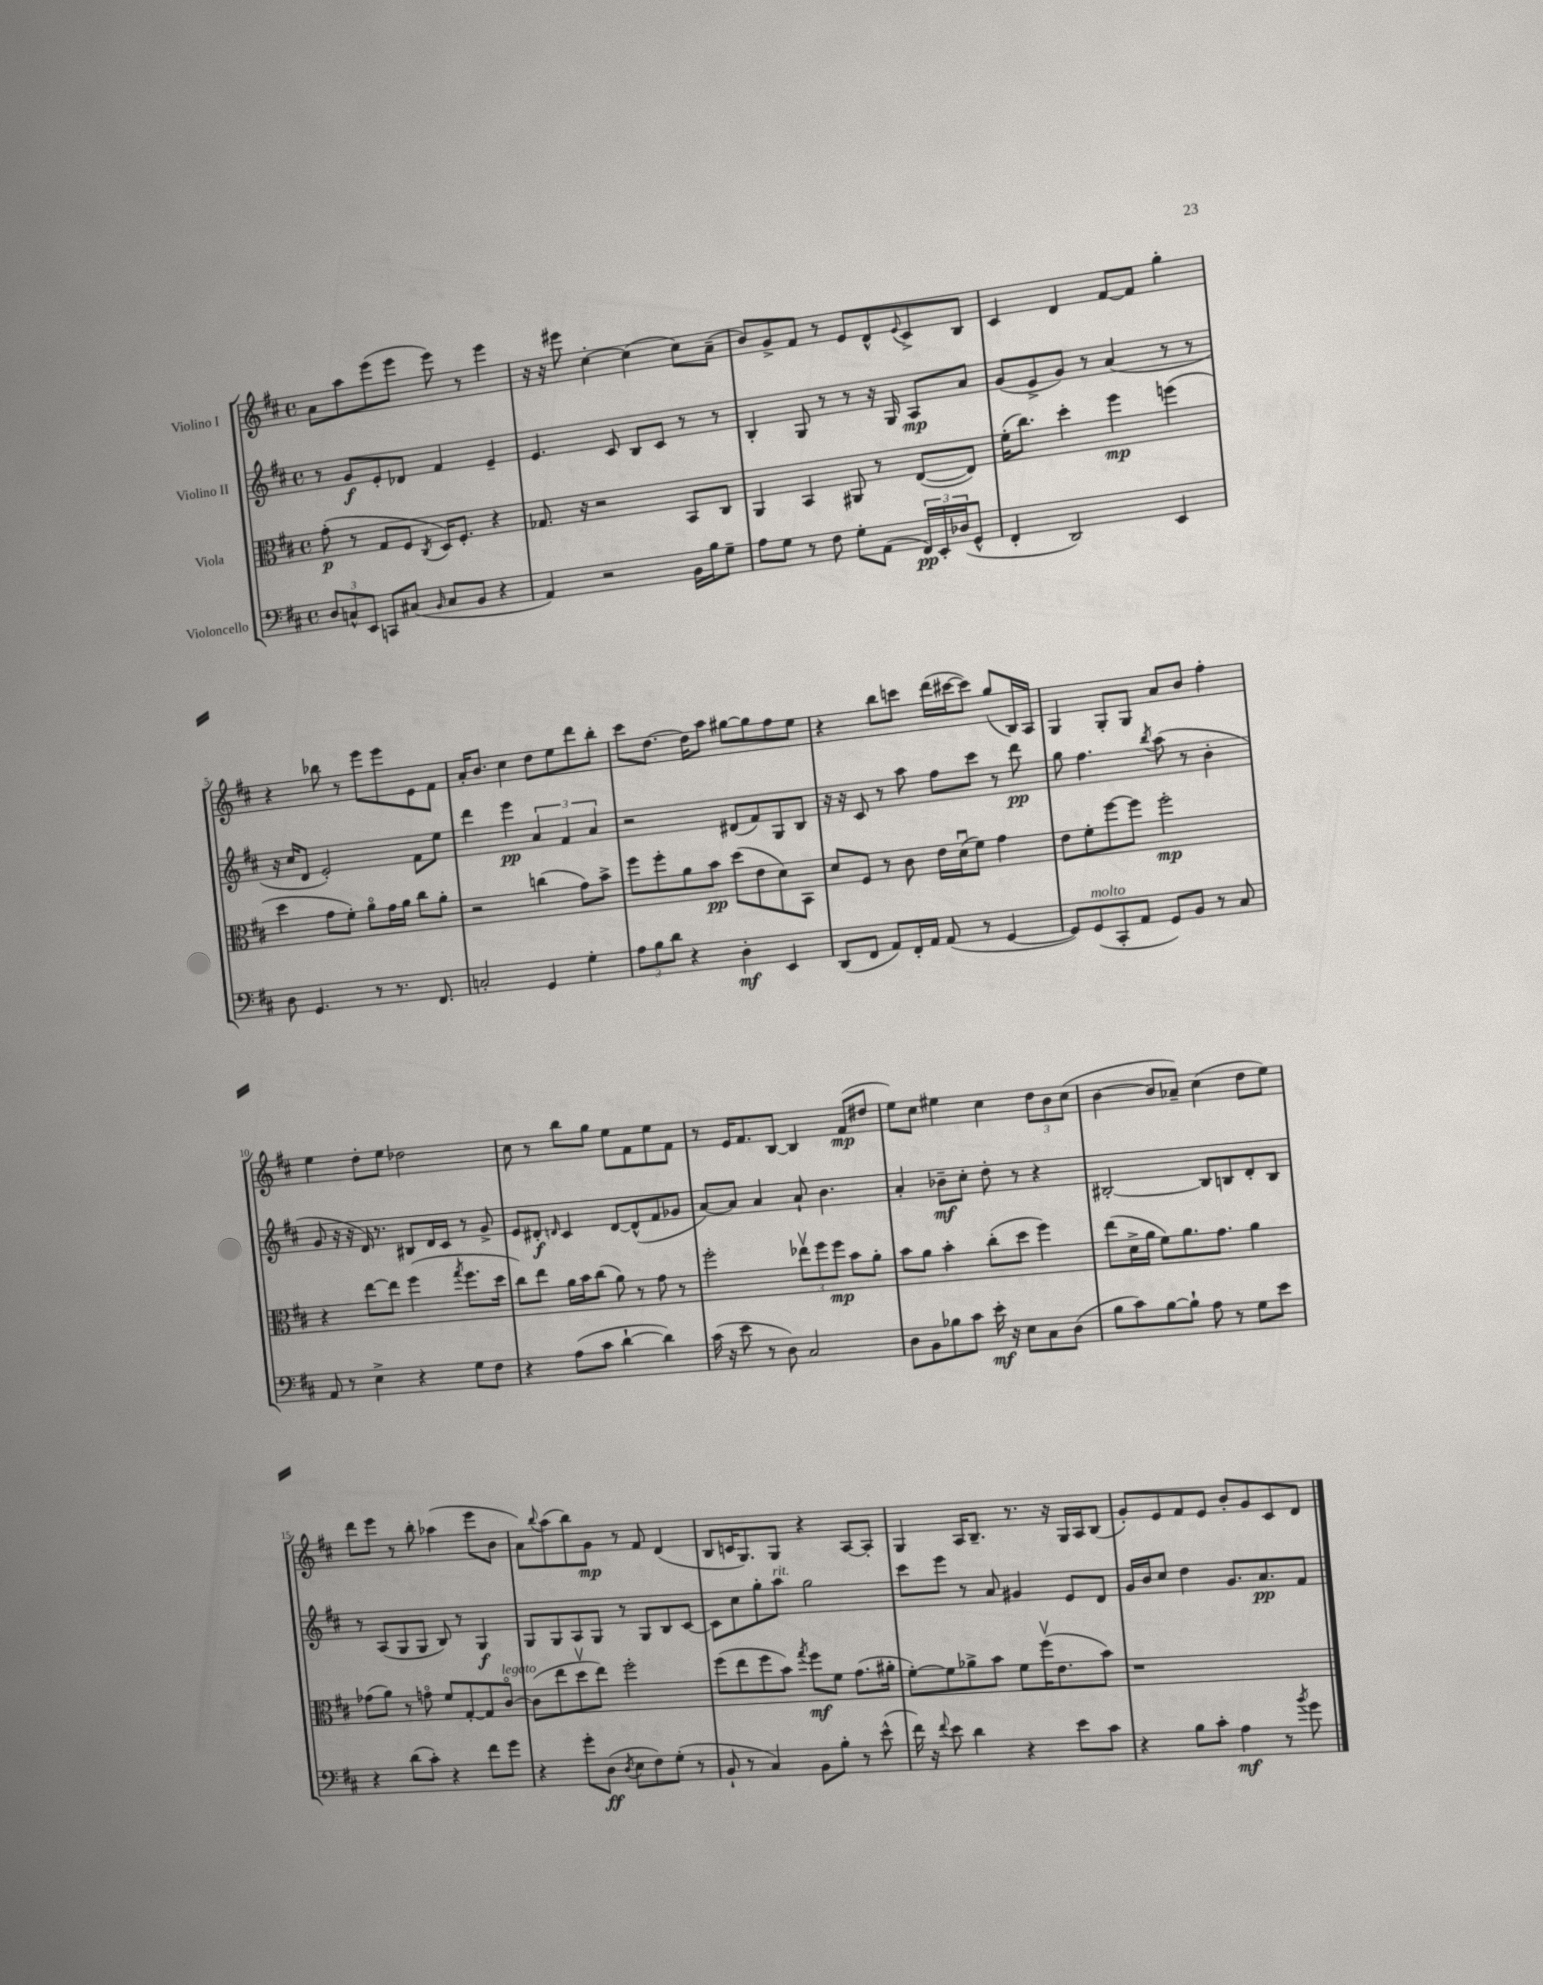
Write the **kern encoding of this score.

**kern	**kern	**kern	**kern
*staff4	*staff3	*staff2	*staff1
*clefF4	*clefC3	*clefG2	*clefG2
*k[f#c#]	*k[f#c#]	*k[f#c#]	*k[f#c#]
*M4/4	*M4/4	*M4/4	*M4/4
*met(c)	*met(c)	*met(c)	*met(c)
12D/L	(8g'\	8r	8a\L
12C^^/	.	.	.
.	8r	8g/L	8aa\
12EE/J	.	.	.
8CC/L	8G/L	8e'/	(8eee\
(8C#/J	8F#/J	8d-/J	8eee\J
16qqBB/	8qC#/	.	.
8C#/L	16D/LK)	4f#/	8eee\)
.	8.F#'/J	.	.
8BB/J	.	.	8r
4r	4r	4e~/	4eee\
=	=	=	=
4AA/)	8.G-/	4.e/	16r
.	.	.	16r
.	.	.	8eee#\
.	16r	.	.
2r	2r	.	[4cc#'\
.	.	8c#/	.
.	.	8B/L	(4cc#\]
.	.	8c#/J	.
16BB\LL	8BB/L	8r	8cc#\L)
16B\J	.	.	.
8G~\J	8C#/J	8r	(8a~\J
=	=	=	=
8A\L	4AA/	4B'/	8b/L)
8G\J	.	.	8g^/
8r	4BB/	8G/	8f#/J
8F#\	.	8r	8r
8G'\L	8AA#/	8r	8e/L
(8AA\J	8r	16r	8d^^/
.	.	16G/	.
.	.	.	8qqe/
24FF#/LL)	([8E/L	8A/L	8c#^/
24EE'/	.	.	.
(24D-/J	.	.	.
8GG^^/J	8E/]J)	8a/J	8B/J
=	=	=	=
4FF#'/	(16f#'\LK	(8g/L	4c#/
.	8.cc#\J)	.	.
.	.	8e^/	.
2DD/)	4dd'\	8g/J)	4d/
.	.	8r	.
.	4ff#\	(4a/	[8f#/L
.	.	.	8f#/]J
4EE/	(4ff\	8r	4gg'\
.	.	8r	.
=	=	=	=
8D\	4dd\	16r	4r
.	.	16cc#/LK	.
4.GG/	.	8d/J	.
.	8g\L	2e'/)	8bb-\
.	8f#'\J)	.	8r
8r	8ao\L	.	8eee\L
8.r	16g\L	.	8eee\
.	16a\JJ	.	.
.	8cc#\L	8f#\L	8e\
8.FF#/	.	.	.
.	8a'\J	8ee\J	8f#\J
=	=	=	=
2C'/	2r	4ddd\	16a'/LK
.	.	.	8.b/J
.	.	4eee\	4cc#\
4GG/	(4cc\	6a/	8dd\L
.	.	.	8ee\
.	.	6f#/	.
4G'\	8g\L)	.	8ddd\
.	.	6a/	.
.	8b^\J	.	8bb'\J
=	=	=	=
12A\L	8ff#\L	2r	8ccc#\L
12B\	.	.	.
.	8ff#'\	.	[8.dd\J
12d\J	.	.	.
4r	8a\	.	.
.	.	.	16dd\]LK
.	8b\J	.	8aa\J
4D'\	(8dd\L	(8d#/L	[8gg#\L
.	8e\	8f#/)	8gg#\]
4EE/	8d\)	8G/	8ff#\
.	8BB\J	8B/J	8ee\J
=	=	=	=
(8DD/L	8d/L	16r	4r
.	.	16r	.
8FF#/J	8F#/J	8c#/	.
8AA/L)	8r	8r	8bb\L
16FF#'/L	8c#\	8aa\	8ccc\J
16AA/JJ	.	.	.
(8AA/	16e\LL	8ff#\L	(16ddd\LL
.	(16du\J	.	[16ccc#\J
8r	8f#\J)	8ccc#\J	8ccc#\]J)
[4GG/	4g\	8r	(8gg/L
.	.	8ddd\	16B/L)
.	.	.	16A/JJ
=	=	=	=
8GG/]L)	8e\L	8gg\	4G/
(8GG/	8f#'\	4.ff#\	.
8CC#'/	[8ff#\	.	8G'/L
8AA/J	8ff#\]J	.	8G/J
.	.	8qbb/	.
8GG/L)	2ff#'\	(8aa\	8a/L
8BB/J	.	8r	8b/J
8r	.	4b'\	4ff#'\
8C#/	.	.	.
=	=	=	=
8AA/	4r	8g/	4ee\
8r	.	16r	.
.	.	16r	.
4E^\	[8ee\L	16d/)	8dd'\L
.	.	8.r	.
.	8ee\]J	.	8ee\J
4r	(4ff#\	8B#/L	2dd-\
.	.	16d/L	.
.	.	16c#/JJ	.
.	8qgg/	.	.
8G\L	8.ff#\L	8r	.
8F#\J	.	8g^/	.
.	16dd\Jk	.	.
=	=	=	=
4r	8cc#\L)	8e/L	8cc#\
.	8ee\J	8d#'/J	8r
.	.	16qqd/	.
(8A\L	16a\LL	4c#/	8bb\L
.	16b\J	.	.
8c#\J	(8cc#\J	.	8gg\J
[4d`\	8a\)	[8d/L	8ee\L
.	8r	(8d^^/]	8f#\
4d\])	8g\	8f#/	8ee\
.	8r	8g-/J	8f#\J
=	=	=	=
(16c#\	2ff#'\	[8a/L)	8r
16r	.	.	.
8e\	.	8a/]J	16e/LK
.	.	.	8.f#/
8r	.	4a/	.
8D\)	.	.	[8B/J
2C#/	12ee-v\L	8a`/	4B/]
.	12ff#\	.	.
.	.	4.b\	.
.	12ff#\J	.	.
.	8b\L	.	(8f#/L
.	8a'\J	.	8dd#/J
=	=	=	=
8D\L	8b\L	4a'/	8ee\L)
8BB\	8a\J	.	8cc#\J
8B-\	4b'\	8b-~\L	4ee#\
8c#\J	.	8cc#'\J	.
16e'\	(8cc#'\L	8dd'\	4cc#\
16r	.	.	.
8E\L	8dd\J	8r	.
8C#\	4ff#\)	4r	12dd\L
.	.	.	12b\
(8D\J	.	.	.
.	.	.	(12cc#\J
=	=	=	=
8B\L	(8ee\L	[2B#'/	[4b\
8c#\)	16d^\L	.	.
.	16a\JJ	.	.
[8B\	8f#\L)	.	8b/]L
8B`\]J	8.a\	.	8a-~/J)
8A\	.	8B#/]L	(4cc#\
.	8.g\J	.	.
8r	.	8B/	.
8G\L	4a\	8d'/	8dd\L
8e\J	.	8B/J	8ee\J)
=	=	=	=
4r	(8g-\L	8r	8ddd\L
.	8a\J)	(8A/L	8eee\J
(8d\L	8r	8G/	8r
8c#'\J)	8go\	8G/J	8bb'\
4r	8f#/L	8B/)	(4aa-\
.	[8G'/	8r	.
8f#\L	8G/]	4G/	8eee\L
8g\J	[8c#o/J	.	8b\J
=	=	=	=
4r	(8c#\]L	8G/L	8a\L)
.	.	.	8qqbb/
.	8ee\	8G/	(8aa\
8g'\L	8ddv\	8A/	8bb\)
(8D\J	8ee\J)	8G/J	8g\J
8qD/	.	.	.
8E\L	2ff#'\	8r	8r
8F#\)	.	8G/L	8f#/
(8G'\J	.	8B/	(4d/
8r	.	[8c#/J	.
=	=	=	=
8BB`/	(8ff#\L	8c#\]L	8B/L
8r	8ee\	8cc#\	16c/K
.	.	.	8.G/)
4C#/)	8ff#\	8gg'\	.
.	8b\J)	8aa\J	8G/J
.	8qgg/	.	.
8BB\L	8ff#\L	2gg\	4r
8B'\J	8f#\J	.	.
8r	(8.g\L	.	[8A/L
(8e^^\	.	.	8A'/]J
.	16a#'\Jk	.	.
=	=	=	=
16f#\)	[8f#'\L)	8ccc#\L	4G/
16r	.	.	.
8qqf#/	.	.	.
8e\	8f#\]	8eee\J	.
4d\	8a-^\	8r	16A/LK
.	.	.	8.B~/J
.	8b\J	8a/	.
4r	8f#\L	4g#/	8.r
.	(16ff#v\K	.	.
.	8.e\	.	16r
8e\L	.	8e/L	16G/LL
.	.	.	16A/J
8c#\J	8b\J)	8d/J	(8B/J
=	=	=	=
4r	1r	16g/LL	8g'/L)
.	.	16b/J	.
.	.	8cc#/J	8e/
8B\L	.	4dd\	8f#/
8c#'\J	.	.	8e/J
4A\	.	8.g/L	8b'/L
.	.	.	8g/
.	.	8.a/	.
8r	.	.	8c#/
8qb/	.	.	.
8g\	.	8f#/J	8d/J
==	==	==	==
*-	*-	*-	*-
